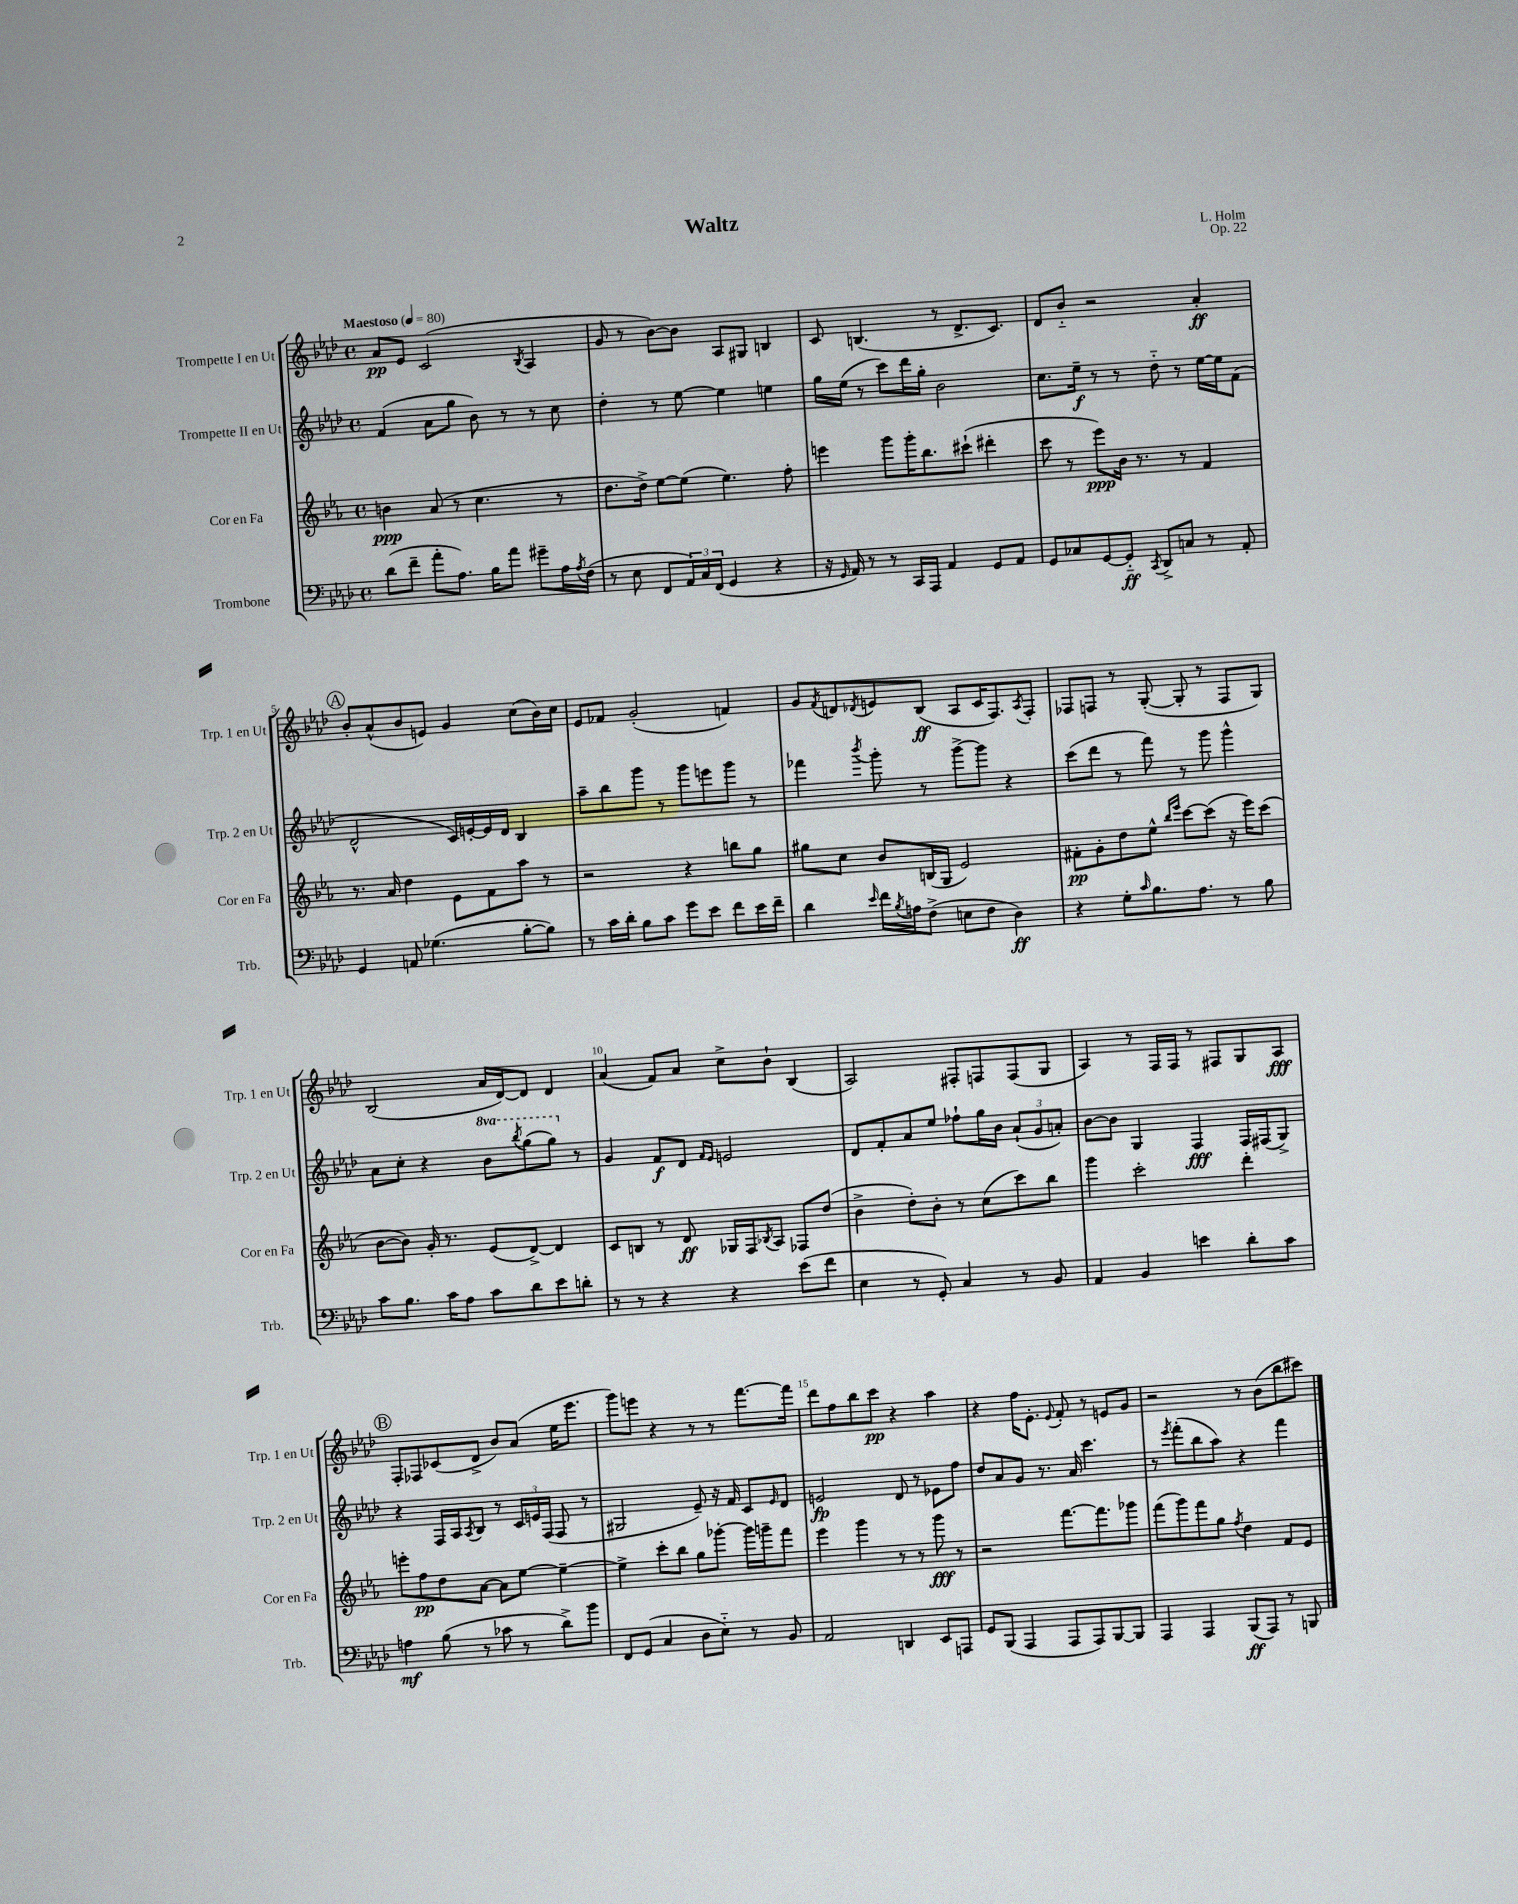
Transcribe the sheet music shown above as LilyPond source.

\header { title = "Waltz" composer = "L. Holm" opus = "Op. 22" }
<<
\new StaffGroup <<
\new Staff = "s0" \with { instrumentName = "Trompette I en Ut" shortInstrumentName = "Trp. 1 en Ut" } {
    \clef treble \key aes \major \defaultTimeSignature \time 4/4 \tempo "Maestoso" 4 = 80
    aes'8\pp ees'8 c'2( \acciaccatura { bes8 } aes4 |
    g'8 r8 bes'8~) bes'8 aes8 gis8 b4 |
    c'8 b4.( r8 des'8.-> c'8.) |
    des'8 bes'8-_ r2 aes'4-.\ff |
    \mark \markup { \circle "A" } bes'8-. aes'8-^( bes'8 e'8) g'4 c''8( bes'16) c''16 |
    ees'8 fes'8 g'2-.( f'4) |
    g'8 \acciaccatura { f'8 } d'8 \acciaccatura { des'8 } e'8 bes8\ff( aes8 c'16 f8.) \acciaccatura { aes8 } f8-. |
    fes8 f8 r8 g8~-.( g8-. r8 f8 g8) |
    bes2( aes'16 des'16~) des'8 des'4 |
    aes'4( f'8) aes'8 c''8-> bes'8-! bes4( |
    aes2) fis8-. f8 f8( g8 |
    aes4) r8 f16 f16 r8 fis8 g8 aes8\fff |
    \mark \markup { \circle "B" } f8-. fes8 ces'8( des'8-> bes'8) aes'8( ees''16 ees'''8. |
    g'''8) e'''8 r4 r8 r8 f'''8.~ f'''16 |
    des'''8 f''8 bes''8 c'''8\pp r4 aes''4 |
    r4 f''16 ees'8.-. \appoggiatura { ees'8 } f'8-. r8 e'8 g'8 |
    r2 r8 bes'8( bes''8 cis'''8) \bar "|." |
}
\new Staff = "s1" \with { instrumentName = "Trompette II en Ut" shortInstrumentName = "Trp. 2 en Ut" } {
    \clef treble \key aes \major \defaultTimeSignature \time 4/4 \set Staff.ottavationMarkups = #ottavation-simple-ordinals
    f'4( aes'8 g''8 bes'8) r8 r8 c''8 |
    des''4-. r8 ees''8~ ees''4 e''4 |
    g''16 ees''16( r8 c'''8) des'''16 g''16-. bes'2 |
    c''8. ees''16--\f r8 r8 des''8-_ r8 ees''16~ ees''16 f'8( |
    \mark \markup { \circle "A" } des'2-^ c'16) e'16~-. e'16 des'16 bes4 |
    aes''8-- bes''8 g'''8 r8 g'''8 e'''8 g'''8 r8 |
    fes'''4 \acciaccatura { bes'''8 } g'''8-. r8 g'''8~-> g'''8 r4 |
    c'''8( des'''8 r8 f'''8) r8 g'''8 g'''4-^ |
    aes'8 c''8-. r4 \ottava #1 bes''8 \acciaccatura { bes'''8 } g'''8( g'''8) \ottava #0 r8 |
    g'4 f'8\f des'8 \grace { f'16 ees'16 } e'2 |
    des'8 f'8-. aes'8 ees''8 fes''8-! g''16 bes'16 \tuplet 3/2 { aes'8-!( g'8 a'8-.) } |
    bes'8~ bes'8 g4 f4\fff f16 fis16( g8->) |
    \mark \markup { \circle "B" } r4 f16 aes16 \acciaccatura { aes8 } bes8 r8 \tuplet 3/2 { c'16 e'16 f16( } f8 r8 |
    gis2 ees'8--) r16 f'16 c'8 \grace { ees'16 } des'8 |
    e'2\fp des'8 r8 ees'8 f''8 |
    des''8 aes'8 g'8 r8. aes'16 c'''4. |
    r8 \acciaccatura { ees'''8 } f'''8-.( bes''8 aes''8) r4 f'''4 \bar "|." |
}
\new Staff = "s2" \with { instrumentName = "Cor en Fa" shortInstrumentName = "Cor en Fa" } {
    \clef treble \key ees \major \defaultTimeSignature \time 4/4
    b'4\ppp aes'8( r8 c''4. r8 |
    d''8. d''16->) ees''8~ ees''8( ees''4.) f''8-. |
    e'''4 g'''8 g'''16-. bes''8. cis'''8-!( dis'''4-. |
    c'''8 r8 ees'''8\ppp) bes'16 r8. r8 f'4 |
    \mark \markup { \circle "A" } r8. aes'16 d''4 ees'8 f'8 aes''8 r8 |
    r2 r4 b''8 g''8 |
    gis''8 c''8 bes'8 b16( g16 ees'2) |
    fis'8-.\pp g'8-. d''8 ees''8-^ \grace { bes''16 ees'''16 } c'''8~ c'''8( r16 ees'''16) c'''8( |
    bes'8~ bes'8) g'16-. r8. ees'8( d'8~->) d'4 |
    c'8 b8 r8 d'8\ff ges16 f16 \acciaccatura { bes8 } aes8 fes8 d''8( |
    bes'4-> d''8-.) bes'8-. r8 c''8( c'''8) bes''8 |
    g'''4 c'''2-. d'''4-. |
    \mark \markup { \circle "B" } e'''8-. f''8\pp d''8 aes'8~ aes'8 ees''8~ ees''4~-- |
    ees''4-> c'''8-. bes''8 g''8 ges'''8~-. ges'''16 g'''16-- f'''8 |
    ees'''4 g'''4 r8 r8 g'''8\fff r8 |
    r2 f'''8.~ f'''8. ges'''8 |
    f'''8( g'''8) f'''8 g''8 \acciaccatura { f''8 } d''4 f'8 ees'8 \bar "|." |
}
\new Staff = "s3" \with { instrumentName = "Trombone" shortInstrumentName = "Trb." } {
    \clef bass \key aes \major \defaultTimeSignature \time 4/4
    des'8( f'8-- aes'8-. aes8.) bes16 aes'8 gis'8-- aes16 \acciaccatura { aes8 } f16( |
    r8 ees8 f,8 \tuplet 3/2 { aes,16) c16 f,16( } g,4 r4 |
    r16 \grace { g,16 } aes,16) r8 r8 c,16 aes,,16 aes,4 g,8 aes,8 |
    g,8 ces8 g,8~ g,8-_\ff \acciaccatura { c,8 } des,8-> c8 r8 aes,8-. |
    \mark \markup { \circle "A" } g,4 a,8 ges4.( bes8~-. bes8) |
    r8 c'16 des'16-. bes8 c'8 g'8 ees'8 f'8 ees'16 f'16-- |
    des'4 \grace { ees'16 } f'16 \acciaccatura { bes8 } a16 f8->( e8 f8 des4\ff) |
    r4 g8-. \grace { c'16 } bes8. aes8. r8 bes8 |
    c'8 bes8. c'16 aes8 c'8 des'8 ees'8 d'8-. |
    r8 r8 r4 r4 ees'8( f'8 |
    ees4 r8 g,8-.) c4 r8 bes,8 |
    aes,4 bes,4 e'4 des'8-. c'8 |
    \mark \markup { \circle "B" } a4\mf bes8( r8 ces'8 r8 des'8->) bes'8 |
    f,8 g,8( c4 des8 ees8-_) r8 bes,8 |
    aes,2 d,4 ees,8 a,,8 |
    g,8 bes,,8( aes,,4 aes,,8 aes,,8) bes,,8~ bes,,8 |
    aes,,4 aes,,4 bes,,8\ff( aes,,8) r8 b,,8 \bar "|." |
}
>>
>>
\layout { \context { \Score \override BarNumber.break-visibility = ##(#f #t #t) barNumberVisibility = #(every-nth-bar-number-visible 5) } }
